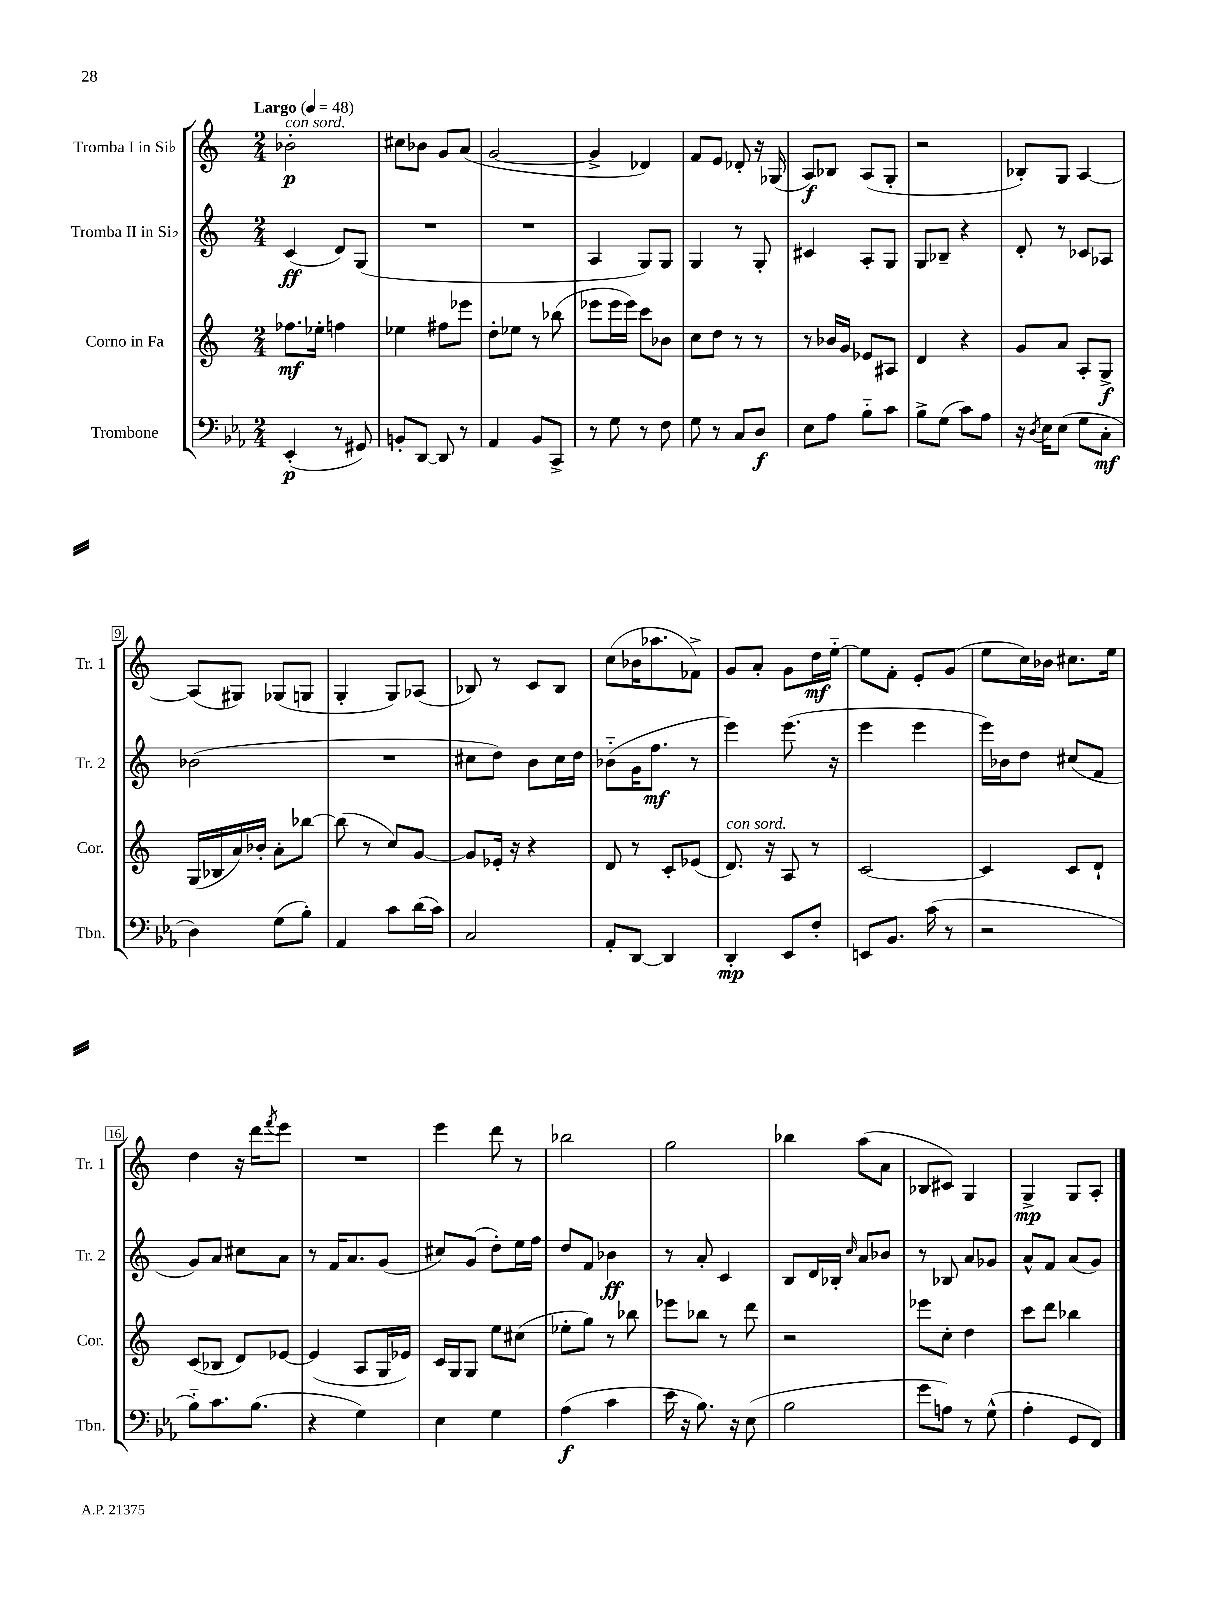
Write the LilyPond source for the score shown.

<<
\new StaffGroup <<
\new Staff = "s0" \with { instrumentName = "Tromba I in Sib" shortInstrumentName = "Tr. 1" } {
    \clef treble \key c \major \numericTimeSignature \time 2/4 \tempo "Largo" 4 = 48
    bes'2-.\p^\markup { \italic "con sord." } |
    cis''8 bes'8 g'8 a'8( |
    g'2~ |
    g'4-> des'4) |
    f'8 e'8 des'8-. r16 ges16( |
    a8\f) bes8 a8( g8-. |
    r2 |
    bes8-.) g8 a4~ |
    a8( gis8) ges8( g8 |
    g4-. g8) aes8( |
    bes8) r8 c'8 bes8 |
    c''8( bes'16 aes''8. fes'8->) |
    g'8 a'8-. g'8 d''16\mf e''16~-_ |
    e''8 f'8-. e'8-. g'8( |
    e''8 c''16) bes'16 cis''8. e''16 |
    d''4 r16 d'''16 \acciaccatura { f'''8 } e'''8 |
    R2 |
    e'''4 d'''8 r8 |
    bes''2 |
    g''2 |
    bes''4 a''8( a'8 |
    bes8 cis'8) g4 |
    g4->\mp g8 a8-. \bar "|." |
}
\new Staff = "s1" \with { instrumentName = "Tromba II in Sib" shortInstrumentName = "Tr. 2" } {
    \clef treble \key c \major \numericTimeSignature \time 2/4
    c'4\ff( d'8) g8( |
    R2 |
    R2 |
    a4 g8) g8 |
    g4 r8 g8-. |
    cis'4 a8-. g8 |
    g8 bes8-- r4 |
    d'8-. r8 ces'8 aes8 |
    bes'2( |
    R2 |
    cis''8 d''8) b'8 cis''16 d''16 |
    bes'8-_( g'16 f''8.\mf r8 |
    e'''4) e'''8.( r16 |
    e'''4 e'''4 |
    e'''16) bes'16 d''8 cis''8( f'8 |
    g'8) a'8 cis''8 a'8 |
    r8 f'16 a'8. g'8( |
    cis''8) g'8( d''8-.) e''16 f''16 |
    d''8 f'8 bes'4\ff |
    r8 a'8-. c'4 |
    b8 d'16 bes16-. \grace { c''16 } a'8 bes'8 |
    r8 bes8 a'8 ges'8 |
    a'8-^ f'8 a'8( g'8) \bar "|." |
}
\new Staff = "s2" \with { instrumentName = "Corno in Fa" shortInstrumentName = "Cor." } {
    \clef treble \key c \major \numericTimeSignature \time 2/4
    fes''8.\mf ees''16-. f''4 |
    ees''4 fis''8 ees'''8 |
    d''8-. ees''8 r8 bes''8( |
    ees'''8 ees'''16 ees'''16) c'''8 bes'8 |
    c''8 d''8 r8 r8 |
    r8 bes'16 g'16 ees'8 ais8 |
    d'4 r4 |
    g'8 a'8 a8-. g8->\f |
    g16( bes16 a'16) bes'16-. a'8-. bes''8~ |
    bes''8( r8 c''8) g'8~ |
    g'8 ees'16-. r16 r4 |
    d'8 r8 c'8-. ees'8( |
    d'8.^\markup { \italic "con sord." }) r16 a8 r8 |
    c'2~ |
    c'4 c'8 d'8-! |
    c'8( bes8 d'8) ees'8~ |
    ees'4( a8 g16 ees'16) |
    c'16 g16 g8 e''8 cis''8( |
    ees''8-. g''8) r8 bes''8 |
    ees'''8 bes''8 r8 d'''8 |
    r2 |
    ees'''8 c''8-. d''4 |
    c'''8 d'''8 bes''4 \bar "|." |
}
\new Staff = "s3" \with { instrumentName = "Trombone" shortInstrumentName = "Tbn." } {
    \clef bass \key ees \major \numericTimeSignature \time 2/4
    ees,4-.\p( r8 gis,8) |
    b,8-. d,8~ d,8 r8 |
    aes,4 bes,8 c,8-> |
    r8 g8 r8 f8 |
    g8 r8 c8 d8\f |
    ees8 aes8 bes8-_ c'8 |
    bes8-> g8( c'8) aes8 |
    r16 \acciaccatura { d8 } ees16 ees8( g8 c8-.\mf |
    d4) g8( bes8-.) |
    aes,4 c'8 d'16( c'16) |
    c2 |
    aes,8-. d,8~ d,4 |
    d,4-.\mp ees,8 f8-. |
    e,8 bes,8. c'16( r8 |
    r2 |
    bes8-_) c'8. bes8.( |
    r4 g4) |
    ees4 g4 |
    aes4\f( c'4 |
    ees'16 r16 bes8.) r16 ees8( |
    bes2 |
    g'8 a8) r8 g8-^( |
    aes4-. g,8 f,8) \bar "|." |
}
>>
>>
\layout { \context { \Score \override BarNumber.stencil = #(make-stencil-boxer 0.1 0.3 ly:text-interface::print) } }
